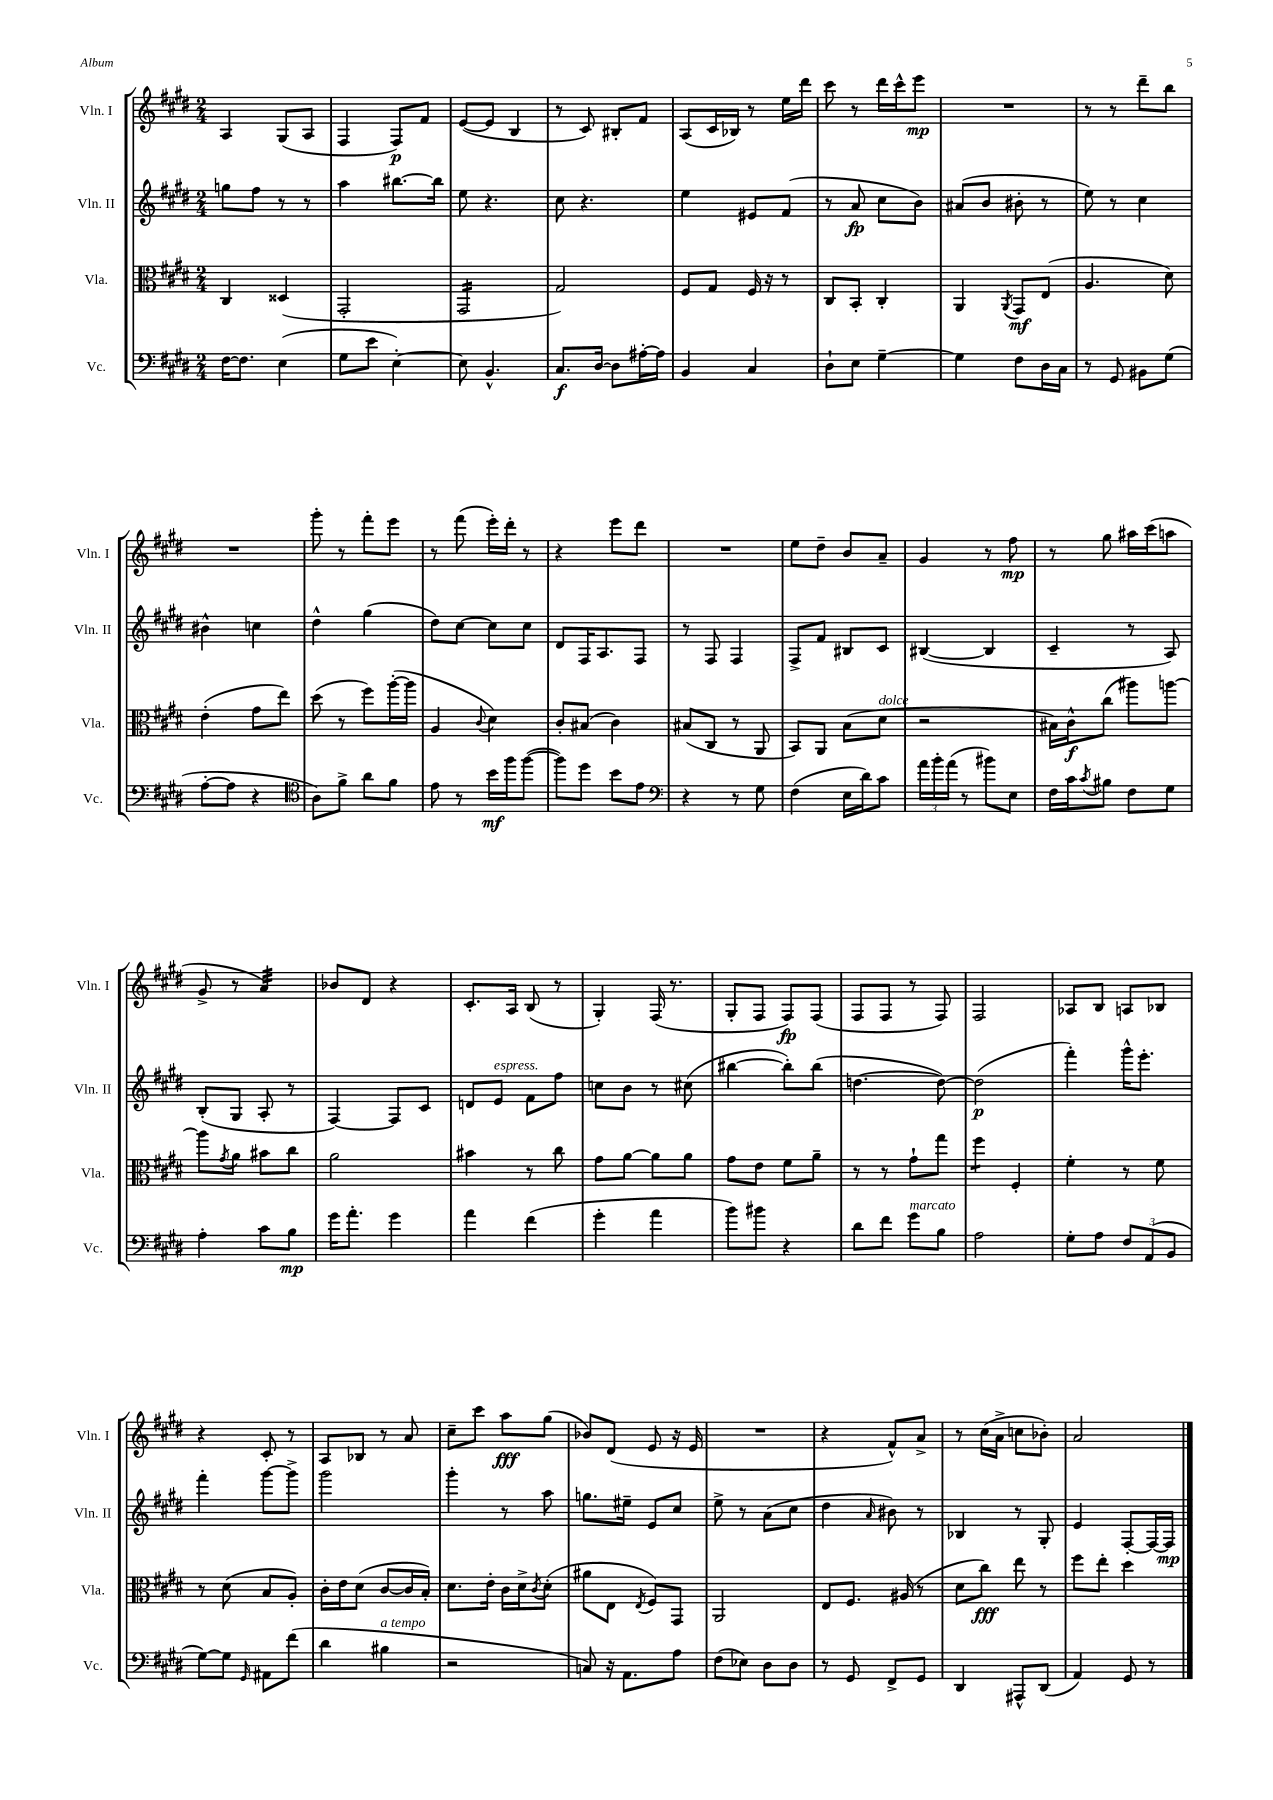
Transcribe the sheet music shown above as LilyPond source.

<<
\new StaffGroup <<
\new Staff = "s0" \with { instrumentName = "Vln. I" shortInstrumentName = "Vln. I" } {
    \clef treble \key e \major \numericTimeSignature \time 2/4
    a4 gis8( a8 |
    fis4 fis8\p) fis'8 |
    e'8~( e'8 b4 |
    r8 cis'8) bis8-. fis'8 |
    a8( cis'16 bes16) r8 e''16 dis'''16 |
    cis'''8 r8 dis'''16 cis'''16-^ e'''8\mp |
    R2 |
    r8 r8 dis'''8-- b''8 |
    R2 |
    gis'''8-. r8 fis'''8-. e'''8 |
    r8 fis'''8( e'''16-.) dis'''16-. r8 |
    r4 e'''8 dis'''8 |
    R2 |
    e''8 dis''8-- b'8 a'8-- |
    gis'4 r8 fis''8\mp |
    r8 gis''8 ais''16 cis'''16( a''8 |
    gis'8-> r8 a'4:32) |
    bes'8 dis'8 r4 |
    cis'8.-. a16 b8( r8 |
    gis4-.) fis16( r8. |
    gis8-. fis8 fis8\fp) fis8( |
    fis8 fis8 r8 fis8) |
    fis2 |
    aes8 b8 a8 bes8 |
    r4 cis'8-. r8 |
    a8 bes8 r8 a'8 |
    cis''8-- cis'''8 a''8\fff gis''8( |
    bes'8) dis'8( e'8 r16 e'16 |
    R2 |
    r4 fis'8-^) a'8-> |
    r8 cis''16( a'16-> c''8 bes'8-.) |
    a'2 \bar "|." |
}
\new Staff = "s1" \with { instrumentName = "Vln. II" shortInstrumentName = "Vln. II" } {
    \clef treble \key e \major \numericTimeSignature \time 2/4
    g''8 fis''8 r8 r8 |
    a''4 bis''8.~ bis''16 |
    e''8 r4. |
    cis''8 r4. |
    e''4 eis'8 fis'8( |
    r8 a'8\fp cis''8 b'8) |
    ais'8( b'8 bis'8-. r8 |
    e''8) r8 cis''4 |
    bis'4-^ c''4 |
    dis''4-^ gis''4( |
    dis''8) cis''8~ cis''8 cis''8 |
    dis'8 fis16 a8. fis8 |
    r8 fis8 fis4 |
    fis8-> fis'8 bis8 cis'8 |
    bis4~( bis4 |
    cis'4-- r8 a8) |
    b8-.( gis8 a8-. r8 |
    fis4~) fis8 cis'8 |
    d'8 e'8^\markup { \italic "espress." } fis'8 fis''8 |
    c''8 b'8 r8 cis''8( |
    bis''4~ bis''8-.) bis''8( |
    d''4.~ d''8~) |
    d''2\p( |
    fis'''4-.) gis'''16-^ e'''8.-. |
    fis'''4-. gis'''8~ gis'''8-> |
    gis'''2 |
    gis'''4-. r8 a''8 |
    g''8. eis''16-- e'8 cis''8 |
    e''8-> r8 a'8( cis''8 |
    dis''4 \grace { a'16 } bis'8) r8 |
    bes4 r8 gis8-. |
    e'4 fis8~-. fis16~ fis16\mp \bar "|." |
}
\new Staff = "s2" \with { instrumentName = "Vla." shortInstrumentName = "Vla." } {
    \clef alto \key e \major \numericTimeSignature \time 2/4
    cis4 disis4( |
    gis,2-. |
    gis,2:16 |
    gis2) |
    fis8 gis8 fis16 r16 r8 |
    cis8 b,8-. cis4-. |
    a,4 \acciaccatura { a,8 } gis,8\mf e8( |
    a4. dis'8) |
    e'4-.( gis'8 e''8) |
    dis''8( r8 fis''8) a''16~-.( a''16 |
    a4 \appoggiatura { cis'8 } dis'4) |
    cis'8-. bis8( cis'4) |
    bis8( cis8 r8 a,8 |
    b,8) a,8 b8( dis'8^\markup { \italic "dolce" } |
    r2 |
    bis16) cis'16-^\f cis''8( ais''8) a''8~ |
    a''8 \acciaccatura { gis'8 } a'8 bis'8 cis''8 |
    a'2 |
    bis'4 r8 cis''8 |
    gis'8 a'8~ a'8 a'8 |
    gis'8 e'8 fis'8 a'8-- |
    r8 r8 gis'8-! gis''8 |
    fis''4:8 fis4-. |
    fis'4-. r8 fis'8 |
    r8 dis'8( b8 a8-.) |
    cis'16-. e'16 dis'8( cis'8~ cis'16 b16-.) |
    dis'8. e'16-. cis'16 dis'16-> \acciaccatura { cis'8 } dis'8-.( |
    ais'8 e8 \acciaccatura { e8 } fis8) gis,8 |
    a,2 |
    e8 fis8. ais16( r8 |
    dis'8 cis''8\fff) e''8 r8 |
    fis''8 e''8-. dis''4 \bar "|." |
}
\new Staff = "s3" \with { instrumentName = "Vc." shortInstrumentName = "Vc." } {
    \clef bass \key e \major \numericTimeSignature \time 2/4
    fis16~ fis8. e4( |
    gis8 e'8 e4~-.) |
    e8 b,4.-^ |
    cis8.\f dis16~ dis8 ais16~-. ais16 |
    b,4 cis4 |
    dis8-! e8 gis4~-- |
    gis4 fis8 dis16 cis16 |
    r8 gis,8 bis,8 gis8( |
    a8~-. a8 r4 |
    \clef tenor a8) fis'8-> a'8 fis'8 |
    e'8 r8 b'16\mf fis''16 fis''8~( |
    fis''8) dis''8 b'8 e'8 |
    \clef bass r4 r8 gis8 |
    fis4( e16 dis'16) cis'8 |
    \tuplet 3/2 { a'16 b'16-. a'16( } r8 bis'8) e8 |
    fis16 cis'16 \acciaccatura { cis'8 } bis8 fis8 gis8 |
    a4-. cis'8 b8\mp |
    gis'16 a'8.-. gis'4 |
    a'4 fis'4( |
    gis'4-. a'4 |
    b'8) bis'8 r4 |
    dis'8 fis'8 gis'8^\markup { \italic "marcato" } b8 |
    a2 |
    gis8-. a8 \tuplet 3/2 { fis8 a,8( b,8 } |
    gis8~) gis8 \grace { gis,16 } ais,8 fis'8( |
    dis'4 bis4^\markup { \italic "a tempo" } |
    r2 |
    c8) r16 a,8. a8 |
    fis8( ees8) dis8 dis8 |
    r8 gis,8 fis,8-> gis,8 |
    dis,4 ais,,8-^ dis,8( |
    a,4) gis,8 r8 \bar "|." |
}
>>
>>
\layout { \context { \Score \remove "Bar_number_engraver" } }
